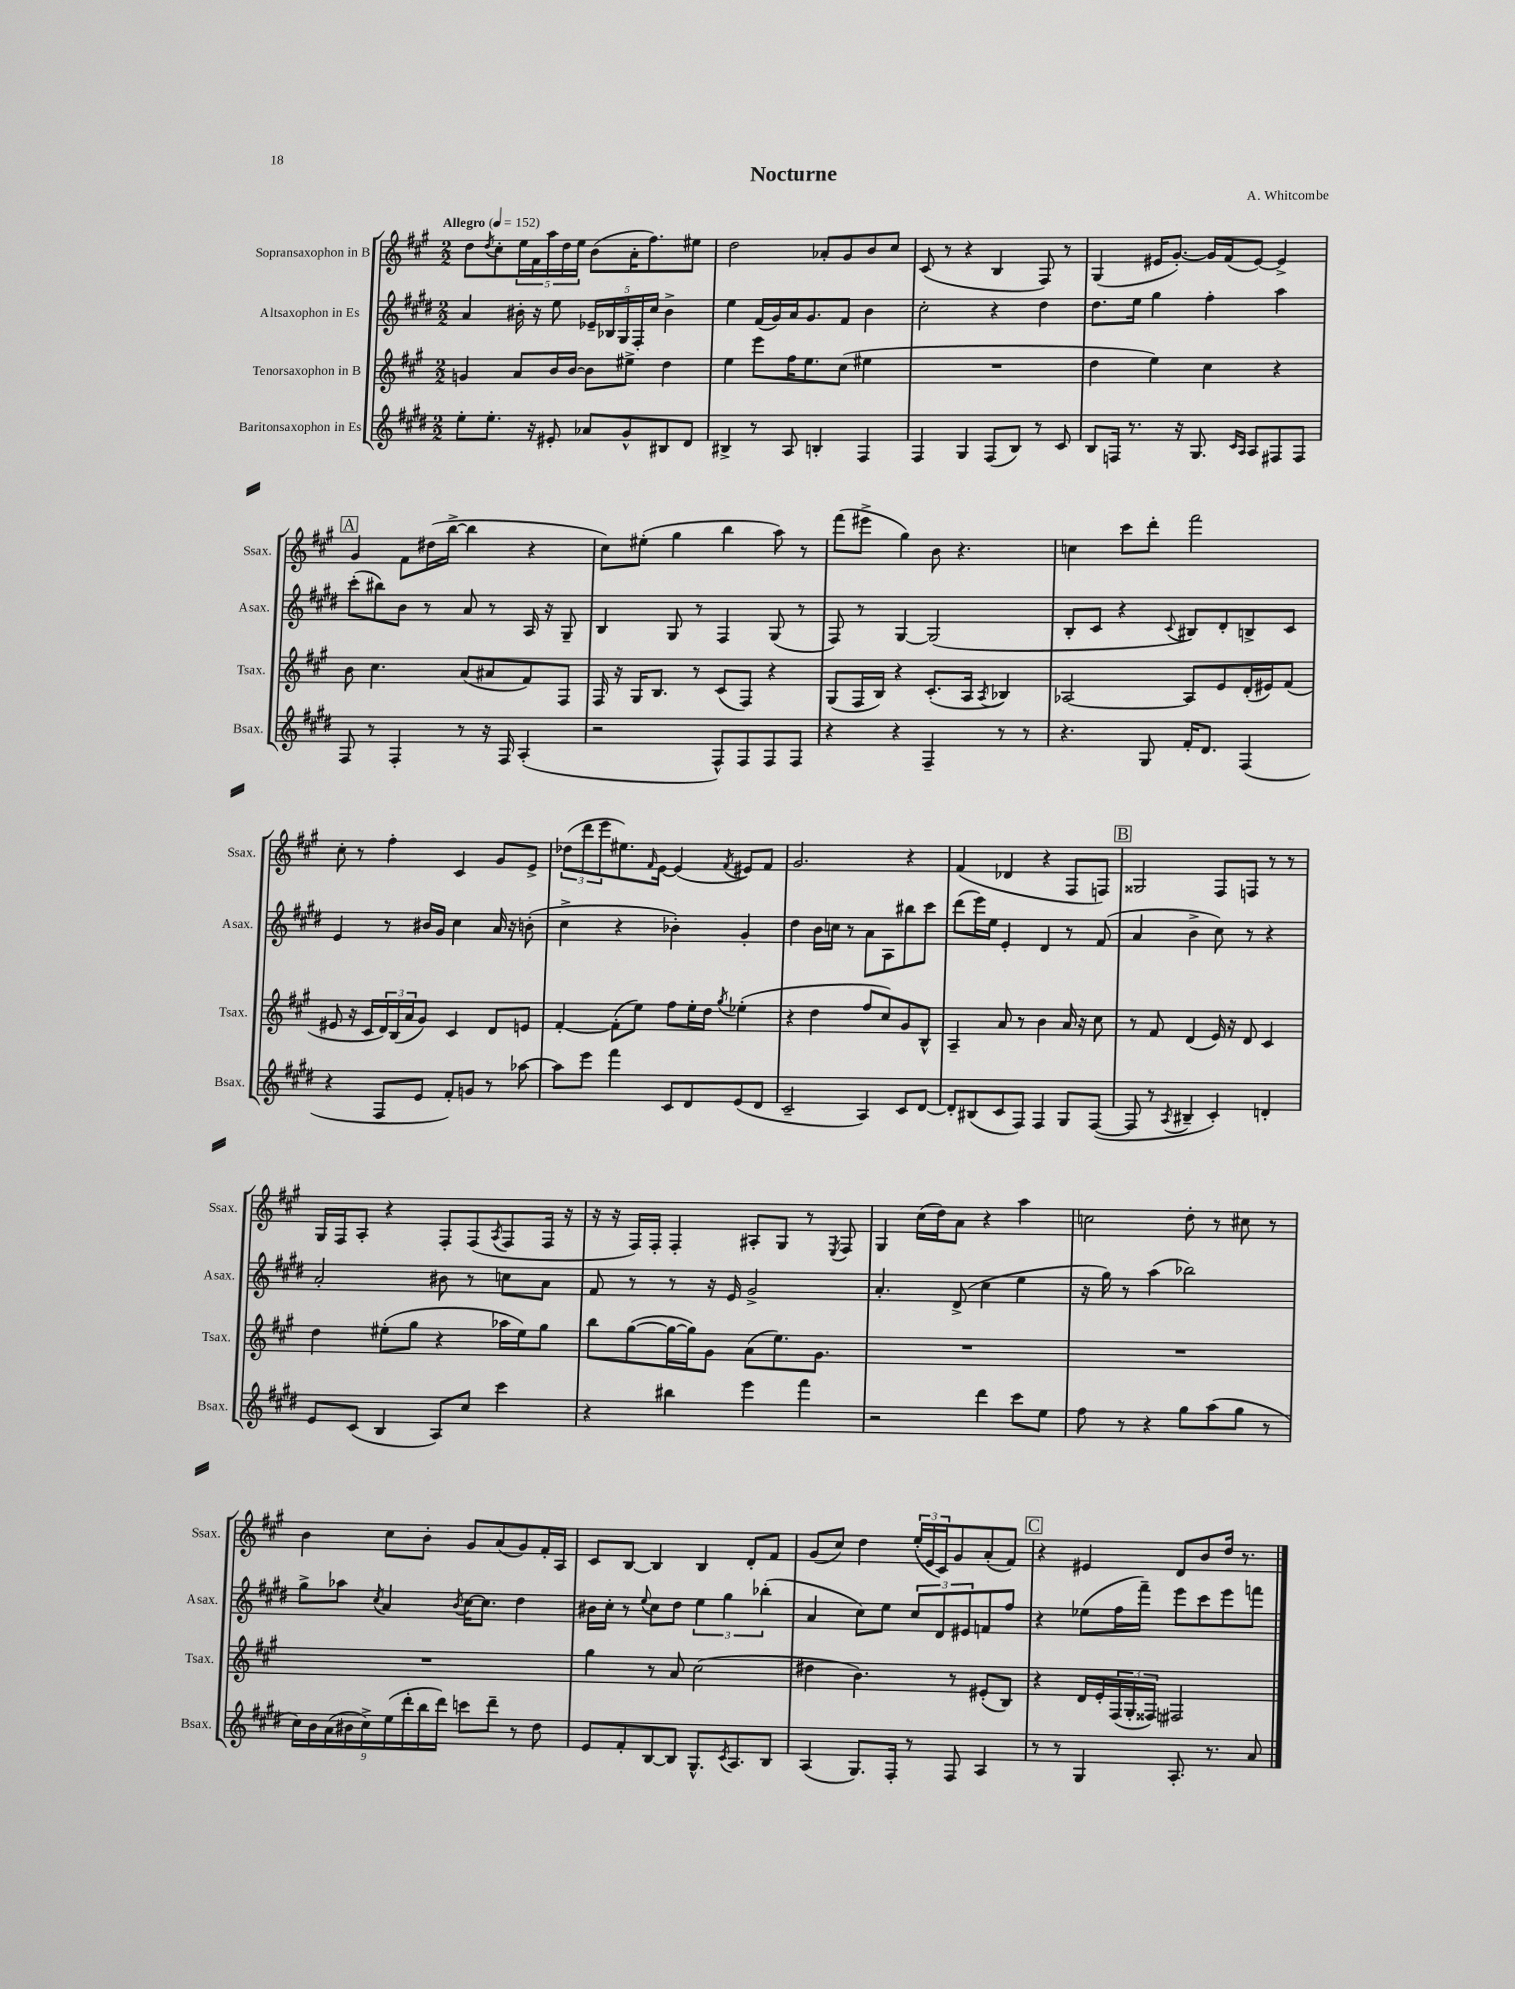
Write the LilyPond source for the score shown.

\header { title = "Nocturne" composer = "A. Whitcombe" }
<<
\new StaffGroup <<
\new Staff = "s0" \with { instrumentName = "Sopransaxophon in B" shortInstrumentName = "Ssax." } {
    \clef treble \key a \major \numericTimeSignature \time 2/2 \tempo "Allegro" 4 = 152
    d''8 \acciaccatura { d''8 } cis''8-. \tuplet 5/4 { e''16 fis'16 a''16 d''16 e''16 } b'8( a'16-. fis''8.) eis''8 |
    d''2 aes'8-. gis'8 b'8 cis''8 |
    cis'8( r8 r4 b4 fis8) r8 |
    gis4( eis'16 gis'8.~-.) gis'16 fis'16( eis'8~) eis'4-> |
    \mark \markup { \box "A" } gis'4 fis'8 dis''16( b''16~-> b''4 r4 |
    cis''8) eis''8-.( gis''4 b''4 a''8) r8 |
    fis'''8( eis'''8-> gis''4) b'8 r4. |
    c''4 cis'''8 d'''8-. fis'''2 |
    cis''8-. r8 fis''4-. cis'4 gis'8 e'8-> |
    \tuplet 3/2 { des''8( d'''8 e'''8 } eis''8.) \grace { fis'16 } e'16~ e'4( \acciaccatura { fis'8 } eis'8) fis'8 |
    gis'2. r4 |
    fis'4( des'4 r4 fis8 f8) |
    \mark \markup { \box "B" } gisis2 fis8 f8 r8 r8 |
    gis16 fis16 a8-. r4 fis8-. fis8( \acciaccatura { a8 } fis8 fis16 r16 |
    r16 r16 fis16) fis16-. fis4-. ais8-. gis8 r8 \acciaccatura { e8 } fis8 |
    gis4 cis''16( d''16) a'8 r4 a''4 |
    c''2 d''8-. r8 cis''8 r8 |
    b'4 cis''8 b'8-. gis'8 a'8( gis'8) fis'16-. a16 |
    cis'8 b8~ b4 b4 d'8-. fis'8 |
    gis'8( cis''8) d''4 \tuplet 3/2 { e''16-.( e'16 cis'16) } gis'8 a'8-.( fis'8) |
    \mark \markup { \box "C" } r4 eis'4 d'8 b'8 d''16 r8. \bar "|." |
}
\new Staff = "s1" \with { instrumentName = "Altsaxophon in Es" shortInstrumentName = "Asax." } {
    \clef treble \key e \major \numericTimeSignature \time 2/2
    a'4 bis'16-. r16 e''8 \tuplet 5/4 { ees'16-- bes16 gis16 fis16-. cis''16 } bis'4-> |
    e''4 fis'16( gis'16) a'16 gis'8. fis'8 b'4 |
    cis''2-. r4 dis''4 |
    dis''8. e''16 gis''4 fis''4-. a''4 |
    \mark \markup { \box "A" } cis'''8-.( bis''8) b'8 r8 a'8 r8 a16 r16 gis8-- |
    b4 gis8 r8 fis4 gis8( r8 |
    fis8) r8 gis4~ gis2( |
    b8-. cis'8 r4 \appoggiatura { cis'8 } bis8) dis'8-. b8-> cis'8 |
    e'4 r8 bis'16 gis'16 cis''4 a'16 r16 b'8-.( |
    cis''4-> r4 bes'4-.) gis'4-. |
    dis''4 b'16 c''16 r8 a'8 a8 bis''8 cis'''8 |
    dis'''8( e'''16) e''16 e'4-. dis'4 r8 fis'8( |
    \mark \markup { \box "B" } a'4 b'4-> cis''8) r8 r4 |
    a'2-. bis'8 r8 c''8 a'8 |
    fis'8 r8 r8 r16 e'16 gis'2-> |
    a'4.-. dis'8->( cis''4 e''4 |
    r16 gis''16) r8 a''4( bes''2) |
    gis''8-> aes''8 \acciaccatura { cis''8 } a'4 \acciaccatura { b'8 } cis''16~ cis''8. dis''4 |
    bis'16 cis''16-. r8 \appoggiatura { e''8 } cis''8 dis''8 \tuplet 3/2 { e''4 gis''4 bes''4-.( } |
    a'4 cis''8) e''8 \tuplet 3/2 { cis''8 dis'8 eis'8 } f'8 fis''8 |
    \mark \markup { \box "C" } r4 ees''8( fis''16 fis'''16--) e'''8 cis'''8 e'''8 f'''8 \bar "|." |
}
\new Staff = "s2" \with { instrumentName = "Tenorsaxophon in B" shortInstrumentName = "Tsax." } {
    \clef treble \key a \major \numericTimeSignature \time 2/2
    g'4 a'8 b'16 b'16~ b'8 eis''8-> d''4 |
    e''4 e'''8 fis''16 e''8. cis''8( eis''4 |
    R1 |
    d''4 e''4) cis''4 r4 |
    \mark \markup { \box "A" } b'8 cis''4. a'8( ais'8 fis'8) fis8 |
    fis16 r16 gis16 b8. r8 cis'8( fis8) r4 |
    gis8( fis16 b16) r4 cis'8.-.( a16 \acciaccatura { a8 } bes4) |
    aes2~ aes8 e'8 d'16-.( eis'16) fis'8( |
    eis'8 r16 cis'16 \tuplet 3/2 { d'16) b16( a'16 } gis'8) cis'4 d'8 e'8 |
    fis'4~-. fis'8-.( e''8) fis''8 e''16-. d''16 \acciaccatura { gis''8 } ees''4-.( |
    r4 d''4 fis''8 cis''8) gis'8 b8-^ |
    a4-- a'8 r8 b'4 a'16 r16 cis''8 |
    \mark \markup { \box "B" } r8 fis'8 d'4( e'16) r16 d'8 cis'4 |
    d''4 eis''8-.( gis''8 r4 aes''16 eis''16) gis''8 |
    b''8 gis''8~( gis''16~ gis''16) gis'8 a'8( e''8.) gis'8. |
    R1 |
    R1 |
    R1 |
    gis''4 r8 a'8 cis''2( |
    dis''4 b'4.) r8 eis'8-.( b8) |
    \mark \markup { \box "C" } r4 d'16 e'16-. \tuplet 3/2 { fis16( gis16-. fisis16) } fis2 \bar "|." |
}
\new Staff = "s3" \with { instrumentName = "Baritonsaxophon in Es" shortInstrumentName = "Bsax." } {
    \clef treble \key e \major \numericTimeSignature \time 2/2
    e''8-. e''8.-. r16 eis'8-. aes'8 gis'8-^ bis8 dis'8 |
    bis4-> r8 a8 b4-. fis4 |
    fis4 gis4 fis8( b8) r8 cis'8 |
    b8 f16 r8. r16 gis8. \grace { cis'16 a16 } a8 fis8 fis8 |
    \mark \markup { \box "A" } fis8 r8 fis4-. r8 r16 fis16 a4-.( |
    r2 fis8-^) fis8 fis8 fis8 |
    r4 r4 fis4-- r8 r8 |
    r4. gis8 fis'16-. dis'8. fis4( |
    r4 fis8 e'8 fis'8-.) g'8 r8 aes''8~ |
    aes''8 e'''8 fis'''4 cis'8 dis'8 e'8( dis'8 |
    cis'2-- a4) cis'8 dis'8~ |
    dis'8-. bis8( cis'8 fis8) fis4 gis8 fis8~( |
    \mark \markup { \box "B" } fis8 r8 \acciaccatura { a8 } bis4-- cis'4-.) d'4-. |
    e'8 cis'8( b4 a8) cis''8 cis'''4 |
    r4 bis''4 e'''4 fis'''4 |
    r2 dis'''4 cis'''8 e''8 |
    fis''8 r8 r4 gis''8 a''8( gis''8 r8 |
    \tuplet 9/8 { cis''16) b'16 a'16( bis'16 cis''16->) e''16( dis'''16-. b''16 dis'''16) } c'''8 dis'''8-- r8 dis''8 |
    e'8 fis'8-. b8~ b8 gis8.-^ \acciaccatura { cis'8 } a8. b8 |
    a4( gis8.) fis16-. r8 fis8 a4 |
    \mark \markup { \box "C" } r8 r8 gis4 a8.-. r8. a'8 \bar "|." |
}
>>
>>
\layout { \context { \Score \remove "Bar_number_engraver" } }
